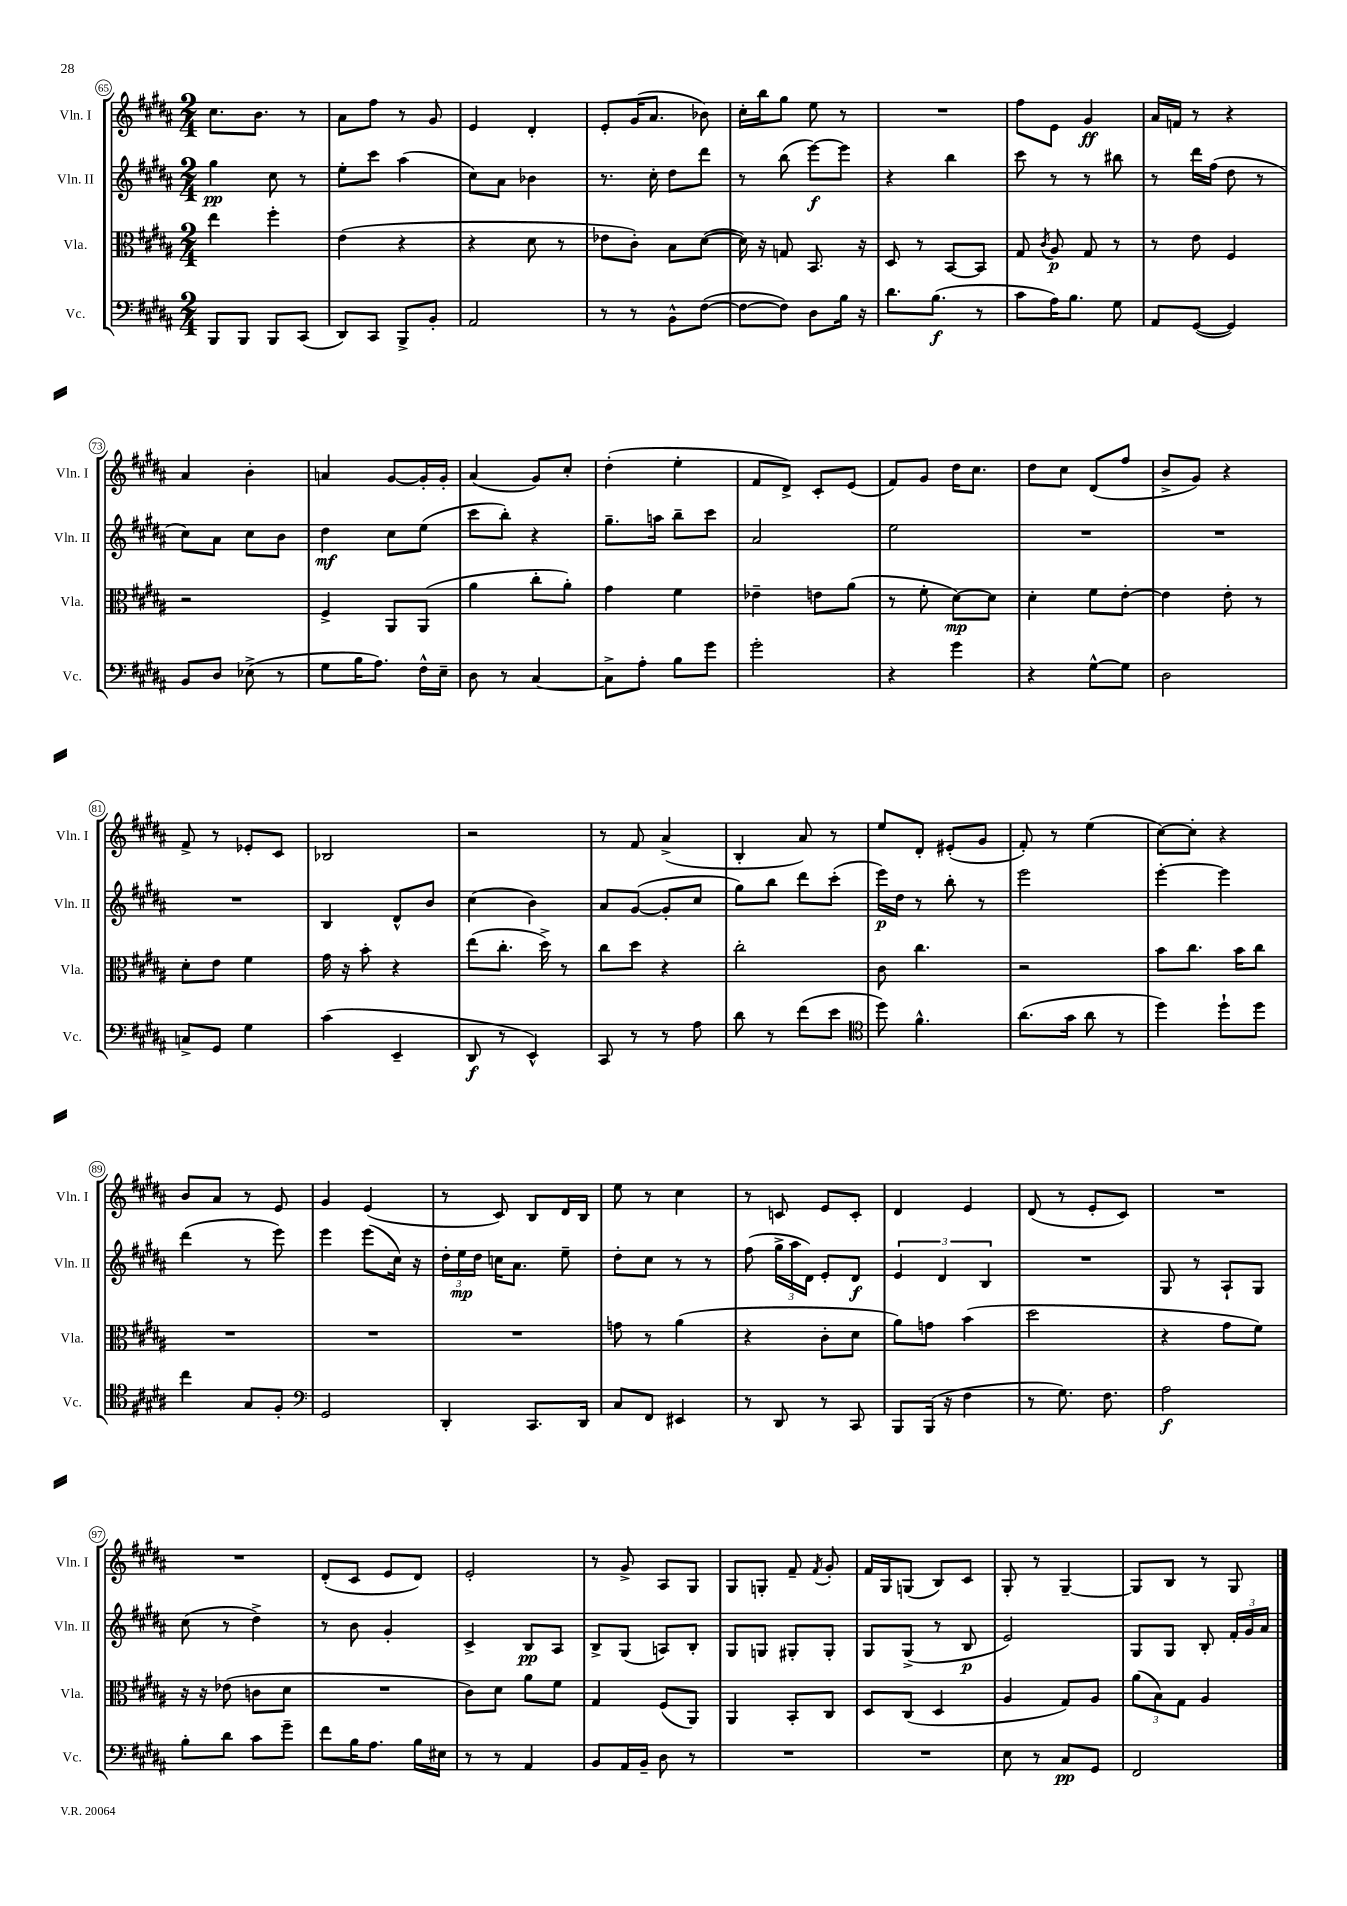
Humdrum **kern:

**kern	**kern	**kern	**kern
*staff4	*staff3	*staff2	*staff1
*clefF4	*clefC3	*clefG2	*clefG2
*k[f#c#g#d#a#]	*k[f#c#g#d#a#]	*k[f#c#g#d#a#]	*k[f#c#g#d#a#]
*M2/4	*M2/4	*M2/4	*M2/4
8BBB/L	4ee\	4gg#\	8.cc#\L
8BBB/J	.	.	.
.	.	.	8.b\J
8BBB/L	4ff#'\	8cc#\	.
(8CC#/J	.	8r	8r
=	=	=	=
8DD#/L)	(4e\	8ee'\L	8a#\L
8CC#/J	.	8ccc#\J	8ff#\J
8BBB^/L	4r	(4aa#\	8r
8BB'/J	.	.	8g#/
=	=	=	=
2AA#/	4r	8cc#\L)	4e/
.	.	8a#\J	.
.	8d#\	4b-\	4d#'/
.	8r	.	.
=	=	=	=
8r	8e-\L	8.r	8e'/L
8r	8c#'\J)	.	(16g#/K
.	.	16cc#'\	8.a#/J
8BB^^\L	8B\L	8dd#\L	.
([8F#\J	([8d#\J	8ddd#\J	8b-\)
=	=	=	=
8F#\_L	16d#\])	8r	16cc#'\LL
.	16r	.	16bb\J
8F#\]J)	8G/	(8bb\	8gg#\J
8D#\L	8.BB/	[8eee\L)	8ee\
16B\Jk	.	8eee\]J	8r
16r	16r	.	.
=	=	=	=
8.d#\L	8D#/	4r	2r
.	8r	.	.
(8.B\J	.	.	.
.	[8BB/L	4bb\	.
8r	8BB/]J	.	.
=	=	=	=
8c#\L	8G#/	8ccc#\	8ff#\L
.	8qc#/	.	.
16A#\K)	8A#/	8r	8e\J
8.B\J	.	.	.
.	8G#/	8r	4g#/
8G#\	8r	8bb#\	.
=	=	=	=
8AA#/L	8r	8r	16a#/LL
.	.	.	16f/JJ
([8GG#/J	8e\	16ddd#\LL	8r
.	.	(16ff#\JJ	.
4GG#/])	4F#/	8dd#\	4r
.	.	8r	.
=	=	=	=
8BB/L	2r	8cc#\L)	4a#/
8D#/J	.	8a#\J	.
(8E-^\	.	8cc#\L	4b'\
8r	.	8b\J	.
=	=	=	=
8G#\L	4F#^/	4dd#\	4a/
16B\K	.	.	.
8.A#\J)	.	.	.
.	8AA#/L	8cc#\L	[8g#/L
16F#^^\LL	(8AA#/J	(8ee\J	16g#'/]L
16E~\JJ	.	.	16g#'/JJ
=	=	=	=
8D#\	4a#\	8ccc#\L	(4a#/
8r	.	8bb'\J)	.
[4C#/	8cc#'\L	4r	8g#/L)
.	8a#'\J)	.	8cc#'/J
=	=	=	=
8C#^\]L	4g#\	8.gg#~\L	(4dd#'\
8A#'\J	.	.	.
.	.	16aa\Jk	.
8B\L	4f#\	8bb~\L	4ee'\
8g#\J	.	8ccc#\J	.
=	=	=	=
2g#'\	4e-~\	2a#/	8f#/L
.	.	.	8d#^/J)
.	8e\L	.	8c#'/L
.	(8a#\J	.	(8e/J
=	=	=	=
4r	8r	2ee\	8f#/L)
.	8f#'\	.	8g#/J
4g#\	[8d#\L)	.	16dd#\LK
.	.	.	8.cc#\J
.	8d#\]J	.	.
=	=	=	=
4r	4d#'\	2r	8dd#\L
.	.	.	8cc#\J
[8G#^^\L	8f#\L	.	(8d#/L
8G#\]J	[8e'\J	.	8ff#/J
=	=	=	=
2D#\	4e\]	2r	8b^/L
.	.	.	8g#/J)
.	8e'\	.	4r
.	8r	.	.
=	=	=	=
8C^/L	8d#'\L	2r	8f#^/
8GG#/J	8e\J	.	8r
4G#\	4f#\	.	8e-'/L
.	.	.	8c#/J
=	=	=	=
(4c#\	16g#\	4B/	2B-/
.	16r	.	.
.	8b'\	.	.
4EE~/	4r	8d#^^/L	.
.	.	8b/J	.
=	=	=	=
8DD#/	(8ee\L	(4cc#\	2r
8r	8.cc#'\J	.	.
4EE^^/)	.	4b\)	.
.	16dd#^\)	.	.
.	8r	.	.
=	=	=	=
8CC#/	8cc#\L	8a#/L	8r
8r	8dd#\J	([8g#/J	8f#/
8r	4r	8g#'/]L	(4a#^/
8A#\	.	8cc#/J	.
=	=	=	=
8d#\	2cc#'\	8gg#\L)	4B'/
8r	.	8bb\J	.
(8f#\L	.	8ddd#\L	8a#/)
8e\J	.	(8ccc#'\J	8r
=	=	=	=
*clefC4	*	*	*
8dd#\)	8c#\	16eee\LL)	8ee/L
.	.	16dd#\JJ	.
4.f#^^\	4.cc#\	8r	8d#'/J
.	.	8bb'\	(8e#'/L
.	.	8r	8g#/J
=	=	=	=
(8.a#\L	2r	2eee\	8f#'/)
.	.	.	8r
16g#\Jk	.	.	.
8a#\	.	.	(4ee\
8r	.	.	.
=	=	=	=
4dd#\)	8b\L	[4eee'\	[8cc#\L)
.	8.cc#\J	.	8cc#'\]J
8dd#`\L	.	4eee\]	4r
.	16b\LK	.	.
8dd#\J	8cc#\J	.	.
=	=	=	=
4cc#\	2r	(4ddd#\	8b/L
.	.	.	8a#/J
8G#/L	.	8r	8r
8F#'/J	.	8eee\)	8e/
=	=	=	=
*clefF4	*	*	*
2GG#/	2r	4eee\	4g#/
.	.	(8eee\L	(4e/
.	.	16cc#\Jk)	.
.	.	16r	.
=	=	=	=
4DD#'/	2r	24dd#'\LL	8r
.	.	24ee\	.
.	.	24dd#\JJ	.
.	.	16cc\LK	8c#/)
.	.	8.a#\J	.
8.CC#/L	.	.	8B/L
.	.	8ee~\	16d#/L
16DD#/Jk	.	.	16B/JJ
=	=	=	=
8C#/L	8g\	8dd#'\L	8ee\
8FF#/J	8r	8cc#\J	8r
4EE#/	(4a#\	8r	4cc#\
.	.	8r	.
=	=	=	=
8r	4r	(8ff#\	8r
8DD#/	.	24gg#^\LL	8c/
.	.	24aa#\	.
.	.	24d#\JJ)	.
8r	8c#'\L	8e'/L	8e/L
8CC#/	8d#\J	8d#/J	8c'/J
=	=	=	=
8BBB/L	8a#\L)	6e/	4d#/
(16BBB/Jk	8g\J	.	.
.	.	6d#/	.
16r	.	.	.
4F#\	(4b\	.	4e/
.	.	6B/	.
=	=	=	=
8r	2dd#\	2r	(8d#/
8.G#\)	.	.	8r
.	.	.	8e'/L
8.F#\	.	.	.
.	.	.	8c#/J)
=	=	=	=
2A#\	4r	8G#/	2r
.	.	8r	.
.	8g#\L	8A#`/L	.
.	8f#\J)	8G#/J	.
=	=	=	=
8B'\L	16r	(8cc#\	2r
.	16r	.	.
8d#\J	(8e-\	8r	.
8c#\L	8c\L	4dd#^\)	.
8g#~\J	8d#\J	.	.
=	=	=	=
8f#\L	2r	8r	(8d#'/L
16B\K	.	8b\	8c#/J
8.A#\J	.	.	.
.	.	4g#'/	8e/L
16B\LL	.	.	8d#/J)
16E#\JJ	.	.	.
=	=	=	=
8r	8c#\L)	4c#^/	2e'/
8r	8d#\J	.	.
4AA#/	8a#\L	8B/L	.
.	8f#\J	8A#/J	.
=	=	=	=
8BB/L	4G#/	8B^/L	8r
16AA#/L	.	(8G#/J	8g#^/
16BB~/JJ	.	.	.
8D#\	(8F#/L	8A/L)	8A#/L
8r	8AA#/J)	8B'/J	8G#/J
=	=	=	=
2r	4AA#/	8G#/L	8G#/L
.	.	8G/J	8G'/J
.	8BB'/L	8G#'/L	8f#~/
.	.	.	8qf#/
.	8C#/J	8G#'/J	8g#'/
=	=	=	=
2r	8D#/L	8G#/L	16f#/LL
.	.	.	16G#/J
.	(8C#/J	(8G#^/J	(8G/J
.	4D#/	8r	8B/L)
.	.	8B/	8c#/J
=	=	=	=
8E\	4A#/	2e/)	8G#'/
8r	.	.	8r
8C#/L	8G#/L)	.	[4G#~/
8GG#/J	8A#/J	.	.
=	=	=	=
2FF#/	(12a#\L	8G#/L	8G#/]L
.	12B\)	.	.
.	.	8G#/J	8B/J
.	12G#\J	.	.
.	4A#/	8B'/	8r
.	.	24f#'/LL	8G#/
.	.	24g#/	.
.	.	24a#/JJ	.
==	==	==	==
*-	*-	*-	*-
